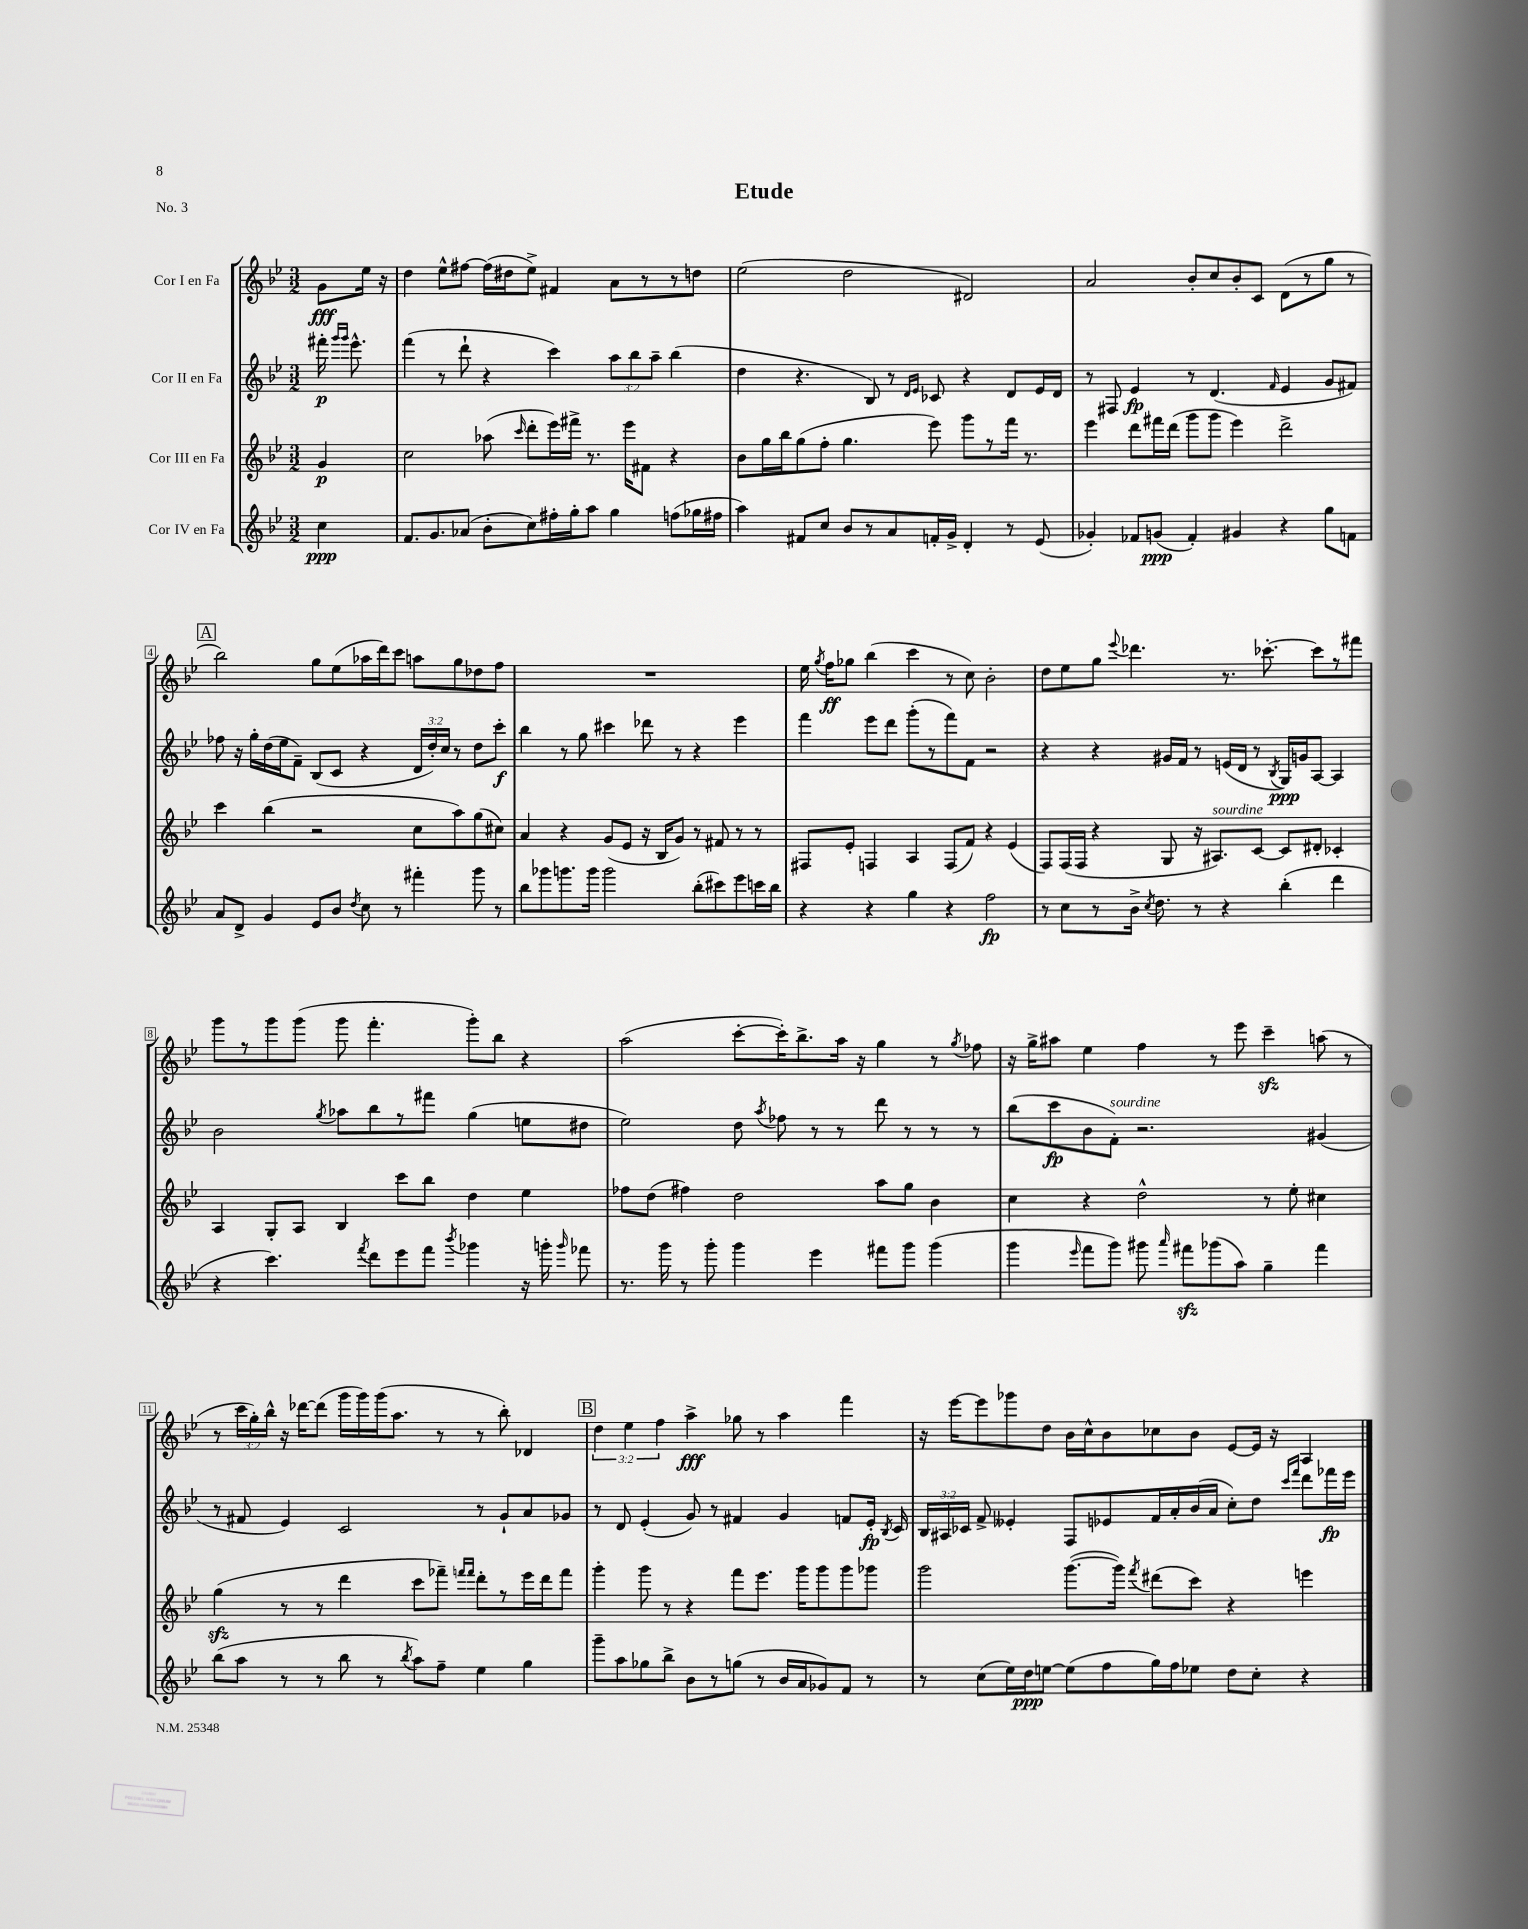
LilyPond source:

\header { title = "Etude" piece = "No. 3" }
<<
\new StaffGroup <<
\new Staff = "s0" \with { instrumentName = "Cor I en Fa" } {
    \clef treble \key bes \major \numericTimeSignature \time 3/2 \override Staff.TupletNumber.text = #tuplet-number::calc-fraction-text \partial 4
    \autoBeamOff g'8[\fff ees''16] r16 |
    d''4 ees''8[-^ fis''8]~ fis''16[( dis''16 ees''8]->) fis'4 a'8[ r8 r8 d''8] |
    ees''2( d''2 dis'2) |
    a'2 bes'8[-. c''8 bes'8-. c'8] d'8[( r8 g''8] r8 |
    \mark \markup { \box "A" } bes''2) g''8[ ees''8( aes''16 d'''16) c'''8] a''8[ g''8 des''8 f''8] |
    R1. |
    ees''16 \acciaccatura { g''8 } f''16[\ff ges''8] bes''4( c'''4 r8 c''8) bes'2-. |
    d''8[ ees''8 g''8] \appoggiatura { ees'''8 } des'''4. r8. ces'''8.~-. ces'''8[ r8 fis'''8] |
    g'''8[ r8 g'''8 g'''8]( g'''8 f'''4.-. g'''8[-.) bes''8] r4 |
    a''2( c'''8[~-. c'''16-.) bes''8.-> a''16] r16 g''4 r8 \acciaccatura { g''8 } fes''8 |
    r16 g''16[-> ais''8] ees''4 f''4 r8 ees'''8 c'''4--\sfz a''8( r8 |
    r8 \tuplet 3/2 { c'''16[ g''16-.) bes''16]-^ } r16 des'''16[~ des'''8]( g'''16[ g'''16) g'''16( a''8.] r8 r8 bes''8-.) des'4 |
    \mark \markup { \box "B" } \tuplet 3/2 { d''4 ees''4 f''4 } a''4->\fff ges''8 r8 a''4 f'''4 |
    r16 ees'''16[~ ees'''8 ges'''8 d''8] bes'16[ c''16-^ bes'8 ces''8 bes'8] ees'8[~ ees'16] r16 a4 \bar "|." |
}
\new Staff = "s1" \with { instrumentName = "Cor II en Fa" } {
    \clef treble \key bes \major \numericTimeSignature \time 3/2 \override Staff.TupletNumber.text = #tuplet-number::calc-fraction-text \partial 4
    \autoBeamOff fis'''16-.\p \grace { g'''16[ g'''16] } ees'''8.-^ |
    f'''4( r8 d'''8-! r4 c'''4) \tuplet 3/2 { a''8[ bes''8 a''8]-- } bes''4( |
    d''4 r4. bes8) r8 \grace { d'16[ ees'16] } ces'8 r4 d'8[ ees'16 d'16] |
    r8 fis8 ees'4\fp r8 d'4.( \grace { f'16 } ees'4 g'8[ fis'8]) |
    \mark \markup { \box "A" } fes''8 r16 g''16[-. d''16( ees''16 f'8]--) bes8[( c'8] r4 \tuplet 3/2 { d'16[ d''16-.) c''16] } r8 d''8[ c'''8]-.\f |
    bes''4 r8 g''8 cis'''4 des'''8 r8 r4 ees'''4 |
    f'''4 ees'''8[ d'''8] g'''8[-.( r8 f'''8) f'8] r2 |
    r4 r4 gis'16[ f'16] r8 e'16[( d'16] r8 \acciaccatura { bes8 } g16[\ppp) g'16 a8]~ a4 |
    bes'2 \acciaccatura { g''8 } aes''8[ bes''8 r8 fis'''8] g''4( e''8[ dis''8] |
    ees''2) d''8 \acciaccatura { a''8 } fes''8 r8 r8 d'''8 r8 r8 r8 |
    bes''8[( c'''8\fp bes'8 f'8]-.^\markup { \italic "sourdine" }) r2. gis'4( |
    r8 fis'8 ees'4) c'2 r8 g'8[-! a'8 ges'8] |
    \mark \markup { \box "B" } r8 d'8 ees'4-.( g'8) r8 fis'4 g'4 f'8[ ees'16]-.\fp \acciaccatura { bes8 } c'16 |
    \tuplet 3/2 { bes16[ ais16 ces'16] } f'8-> eeses'4-. f8[ ees'8 f'16 a'16-. bes'16( a'16] c''8[-.) d''8] \grace { c'''16[ f'''16] } d'''8[ fes'''16\fp ees'''16] \bar "|." |
}
\new Staff = "s2" \with { instrumentName = "Cor III en Fa" } {
    \clef treble \key bes \major \numericTimeSignature \time 3/2 \partial 4
    \autoBeamOff g'4\p |
    c''2 aes''8( \grace { c'''16 } d'''8[-. ees'''16) fis'''16]-> r8. ees'''16[ fis'8] r4 |
    bes'8[ g''16 bes''16 g''8( f''8]-. g''4. ees'''8) g'''8[ r8 f'''16] r8. |
    ees'''4 d'''8[ fis'''16 d'''16]( g'''8[ g'''8] ees'''4) d'''2-> |
    \mark \markup { \box "A" } c'''4 bes''4( r2 c''8[ a''8) g''8( cis''8]) |
    a'4 r4 g'8[( ees'8] r16 bes16[ g'8]) r8 fis'8 r8 r8 |
    fis8[ ees'8]-. f4 a4 f8[( f'8]) r4 ees'4( |
    f8[) f16( f16] r4 g8 r16 ais8.[^\markup { \italic "sourdine" }) c'8]~ c'8[ dis'8]-. ces'4-. |
    a4 g8[-. a8] bes4 c'''8[ bes''8] d''4 ees''4 |
    fes''8[ d''8]( fis''4) d''2 a''8[ g''8] bes'4 |
    c''4 r4 d''2-^ r8 ees''8-. cis''4 |
    g''4\sfz( r8 r8 d'''4 c'''8[ fes'''8]--) \grace { f'''16[ f'''16] } d'''8[-. r8 ees'''16 d'''16 f'''8] |
    \mark \markup { \box "B" } g'''4-. g'''8 r8 r4 f'''8[ ees'''8.] g'''16[ g'''8 g'''8 ges'''8] |
    g'''2 g'''8.[~( g'''16]) \acciaccatura { f'''8 } dis'''8[( c'''8]) r4 e'''4 \bar "|." |
}
\new Staff = "s3" \with { instrumentName = "Cor IV en Fa" } {
    \clef treble \key bes \major \numericTimeSignature \time 3/2 \partial 4
    \autoBeamOff c''4\ppp |
    f'8.[ g'8. aes'8]( bes'8[-. c''8) fis''16-. g''16-. a''8] g''4 f''8[( ges''16 fis''16] |
    a''4) fis'8[ c''8] bes'8[ r8 a'8 f'16-. g'16]-> d'4-. r8 ees'8( |
    ges'4-.) fes'8[ g'8]\ppp( fes'4-.) gis'4 r4 g''8[ f'8] |
    \mark \markup { \box "A" } a'8[ d'8]-> g'4 ees'8[ bes'8] \acciaccatura { d''8 } c''8 r8 fis'''4-. g'''8 r8 |
    bes''8[ ges'''8 g'''8. g'''16] g'''2 bes''8[-.( cis'''8) ees'''8 c'''16 bes''16] |
    r4 r4 g''4 r4 f''2\fp |
    r8 c''8[ r8 bes'16]-> \acciaccatura { c''8 } d''8. r8 r4 bes''4-.( d'''4 |
    r4 c'''4.) \acciaccatura { f'''8 } d'''8[ ees'''8 f'''8] \acciaccatura { bes'''8 } ges'''4 r16 g'''16-. \grace { g'''16 } fes'''8 |
    r8. g'''16 r8 g'''8-. g'''4 ees'''4 fis'''8[ g'''8] g'''4( |
    g'''4 \grace { ees'''16 } f'''8[ g'''8]) gis'''8 \grace { a'''16 } fis'''8[\sfz ges'''8( a''8]) g''4-- fis'''4 |
    bes''8[( a''8] r8 r8 bes''8 r8 \acciaccatura { bes''8 } a''8[) f''8]-- ees''4 g''4 |
    \mark \markup { \box "B" } g'''8[-- a''8 ges''8 bes''8]-> bes'8[ r8 g''8]( r8 bes'16[ a'16 ges'8) f'8] r8 |
    r8 c''8[( ees''16) d''16\ppp e''8]~ e''8[( f''8 g''16) f''16 ees''8] d''8[ c''8]-. r4 \bar "|." |
}
>>
>>
\layout { \context { \Score \override BarNumber.stencil = #(make-stencil-boxer 0.1 0.3 ly:text-interface::print) } }
